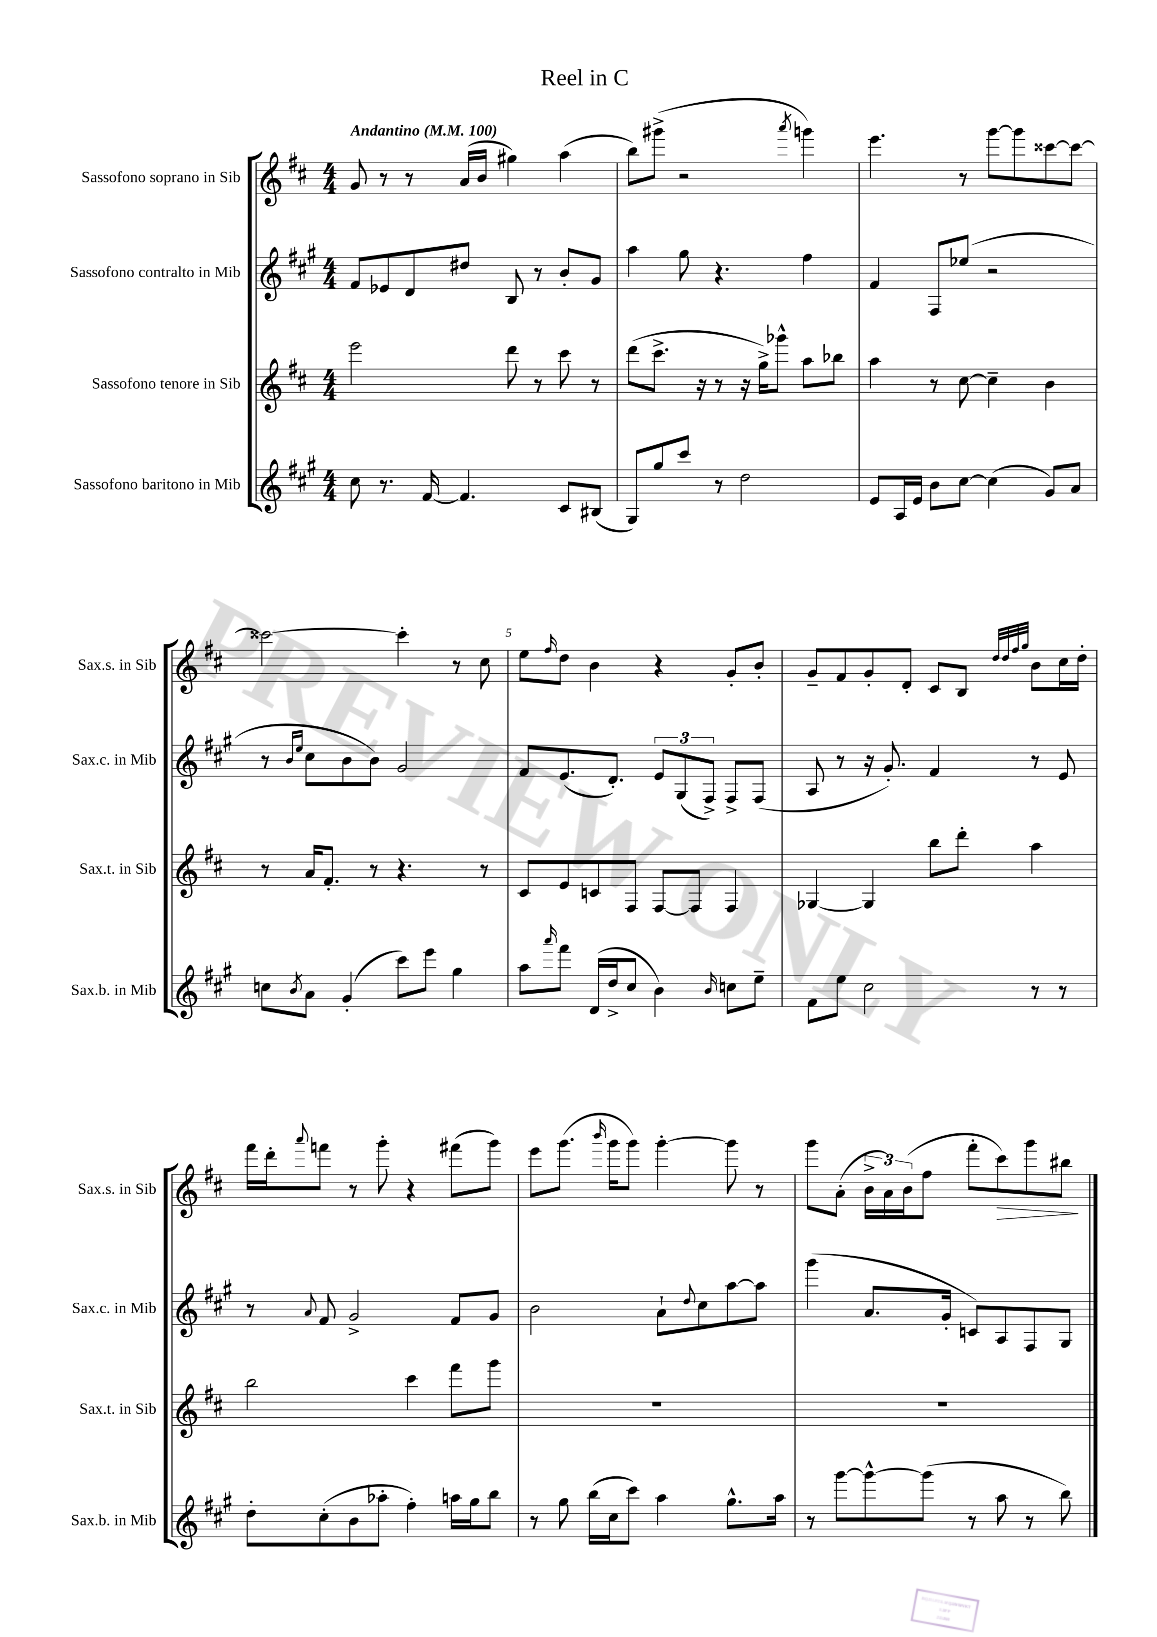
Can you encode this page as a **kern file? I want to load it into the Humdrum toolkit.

**kern	**kern	**kern	**kern	**dynam
*part4	*part3	*part2	*part1	*part1
*staff4	*staff3	*staff2	*staff1	*staff1
*I"Sassofono baritono in Mib	*I"Sassofono tenore in Sib	*I"Sassofono contralto in Mib	*I"Sassofono soprano in Sib	*
*I'Sax.b. in Mib	*I'Sax.t. in Sib	*I'Sax.c. in Mib	*I'Sax.s. in Sib	*
*clefG2	*clefG2	*clefG2	*clefG2	*
*k[f#c#g#]	*k[f#c#]	*k[f#c#g#]	*k[f#c#]	*
*M4/4	*M4/4	*M4/4	*M4/4	*
*MM100	*MM100	*MM100	*MM100	*
=1	=1	=1	=1	=1
!	!	!	!LO:TX:a:B:t=Andantino	!
8cc#\	2eee\	8f#/L	8g/	.
8.r	.	8e-X/	8r	.
.	.	8d/	8r	.
[16f#/	.	.	.	.
4.f#/]	.	8dd#X/J	(16a/LL	.
.	.	.	16b/JJ	.
.	8ddd\	8B/	4gg#X\)	.
.	8r	8r	.	.
8c#/L	8ccc#\	8b'/L	(4aa\	.
(8B#X/J	8r	8g#/J	.	.
=2	=2	=2	=2	=2
8G#/L)	(8ddd\L	4aa\	8bb\L)	.
8gg#/	8.ccc#^\J	.	(8ggg#X^\J	.
8ccc#/J	.	8gg#\	2r	.
.	16r	.	.	.
8r	8r	4.r	.	.
2dd\	16r	.	.	.
.	16gg^\KL)	.	.	.
.	8ggg-X^^\J	.	.	.
.	.	.	8qaaa/	.
.	8aa\L	4ff#\	4gggn\)	.
.	8bb-X\J	.	.	.
=3	=3	=3	=3	=3
8e/L	4aa\	4f#/	4.eee\	.
16A/L	.	.	.	.
16e/JJ	.	.	.	.
8b\L	8r	8F#/L	.	.
[8cc#\J	[8cc#\	(8ee-X/J	8r	.
(4cc#\]	4cc#~\]	2r	[8ggg\L	.
.	.	.	8ggg\]	.
8g#/L)	4b\	.	[8ccc##X\	.
8a/J	.	.	8ccc##\J_	.
!!LO:LB:g=z
=4	=4	=4	=4	=4
8ccn\L	8r	8r	2ccc##X\_	.
.	.	16qqb/LL	.	.
8qb/	.	16qqee/JJ	.	.
8a\J	16a/KL	8cc#\L	.	.
.	8.f#'/J	.	.	.
(4g#'/	.	8b\	.	.
.	8r	8b\J)	.	.
8ccc#\L)	4.r	2g#/	4ccc##'\]	.
8eee\J	.	.	.	.
4gg#\	.	.	8r	.
.	8r	.	8cc#\	.
=5	=5	=5	=5	=5
8aa\L	8c#/L	8f#/L	8ee\L	.
16qqaaa/	.	.	16qqff#/	.
8fff#\J	8e/	(8.e/	8dd\J	.
(16d/LL	8cn/	.	4b\	.
16dd^/J	.	8.d'/J)	.	.
8cc#/J	8F#/J	.	.	.
4b\)	[8F#/L	12e/L	4r	.
.	.	(12G#/	.	.
.	8F#/J]	.	.	.
.	.	12F#^/J)	.	.
16qqb/	.	.	.	.
8ccn\L	4F#/	8F#^/L	8g'/L	.
8ee~\J	.	(8F#/J	8b'/J	.
=6	=6	=6	=6	=6
8f#\L	[4G-X/	8A/	8g~/L	.
8ee\J	.	8r	8f#/	.
2cc#\	4G-/]	16r	8g'/	.
.	.	8.g#'/)	.	.
.	.	.	8d'/J	.
.	8bb\L	4f#/	8c#/L	.
.	8ddd'\J	.	8B/J	.
.	.	.	32qqdd/LLL	.
.	.	.	32qqdd/	.
.	.	.	32qqff#/	.
.	.	.	32qqgg/JJJ	.
8r	4aa\	8r	8b\L	.
8r	.	8e/	16cc#\L	.
.	.	.	16dd'\JJ	.
!!LO:LB:g=z
=7	=7	=7	=7	=7
8dd'\L	2bb\	8r	16fff#\LL	.
.	.	.	16ddd'\J	.
.	.	8qqa/	8qqaaa/	.
(8cc#'\	.	8f#/	8fffn\J	.
8b\	.	2g#^/	8r	.
8aa-X'\J	.	.	8ggg'\	.
4ff#'\)	4ccc#\	.	4r	.
16aan\LL	8fff#\L	8f#/L	(8fff#X\L	.
16gg#\J	.	.	.	.
8bb\J	8ggg\J	8g#/J	8ggg\J)	.
=8	=8	=8	=8	=8
8r	1r	2b\	8eee\L	.
8gg#\	.	.	(8.ggg\J	.
(16bb\LL	.	.	.	.
.	.	.	16qqbbb/	.
16cc#\J	.	.	16ggg\KL	.
8ccc#\J)	.	.	8ggg\J)	.
4aa\	.	8a`\L	[4ggg'\	.
.	.	8qqdd/	.	.
.	.	8cc#\	.	.
8.gg#^^\L	.	[8aa\	8ggg\]	.
.	.	8aa\J]	8r	.
16aa\Jk	.	.	.	.
=9	=9	=9	=9	=9
8r	1r	(4ggg#\	8ggg\L	.
[8ggg#\L	.	.	(8a'\J	.
8ggg#^^\_	.	8.a/L	24b^\LL	.
.	.	.	24a\)	.
.	.	.	(24b\J	.
(8ggg#\J]	.	.	8ff#\J	.
.	.	16g#'/Jk	.	.
8r	.	8cn/L)	8fff#'\L	.
!	!	!	!	!LO:HP:b
8aa\	.	8A/	8ccc#\)	>
8r	.	8F#/	8ggg\	.
8bb\)	.	8G#/J	8bb#X\J	.
.	.	.	.	]
==	==	==	==	==
*-	*-	*-	*-	*-
